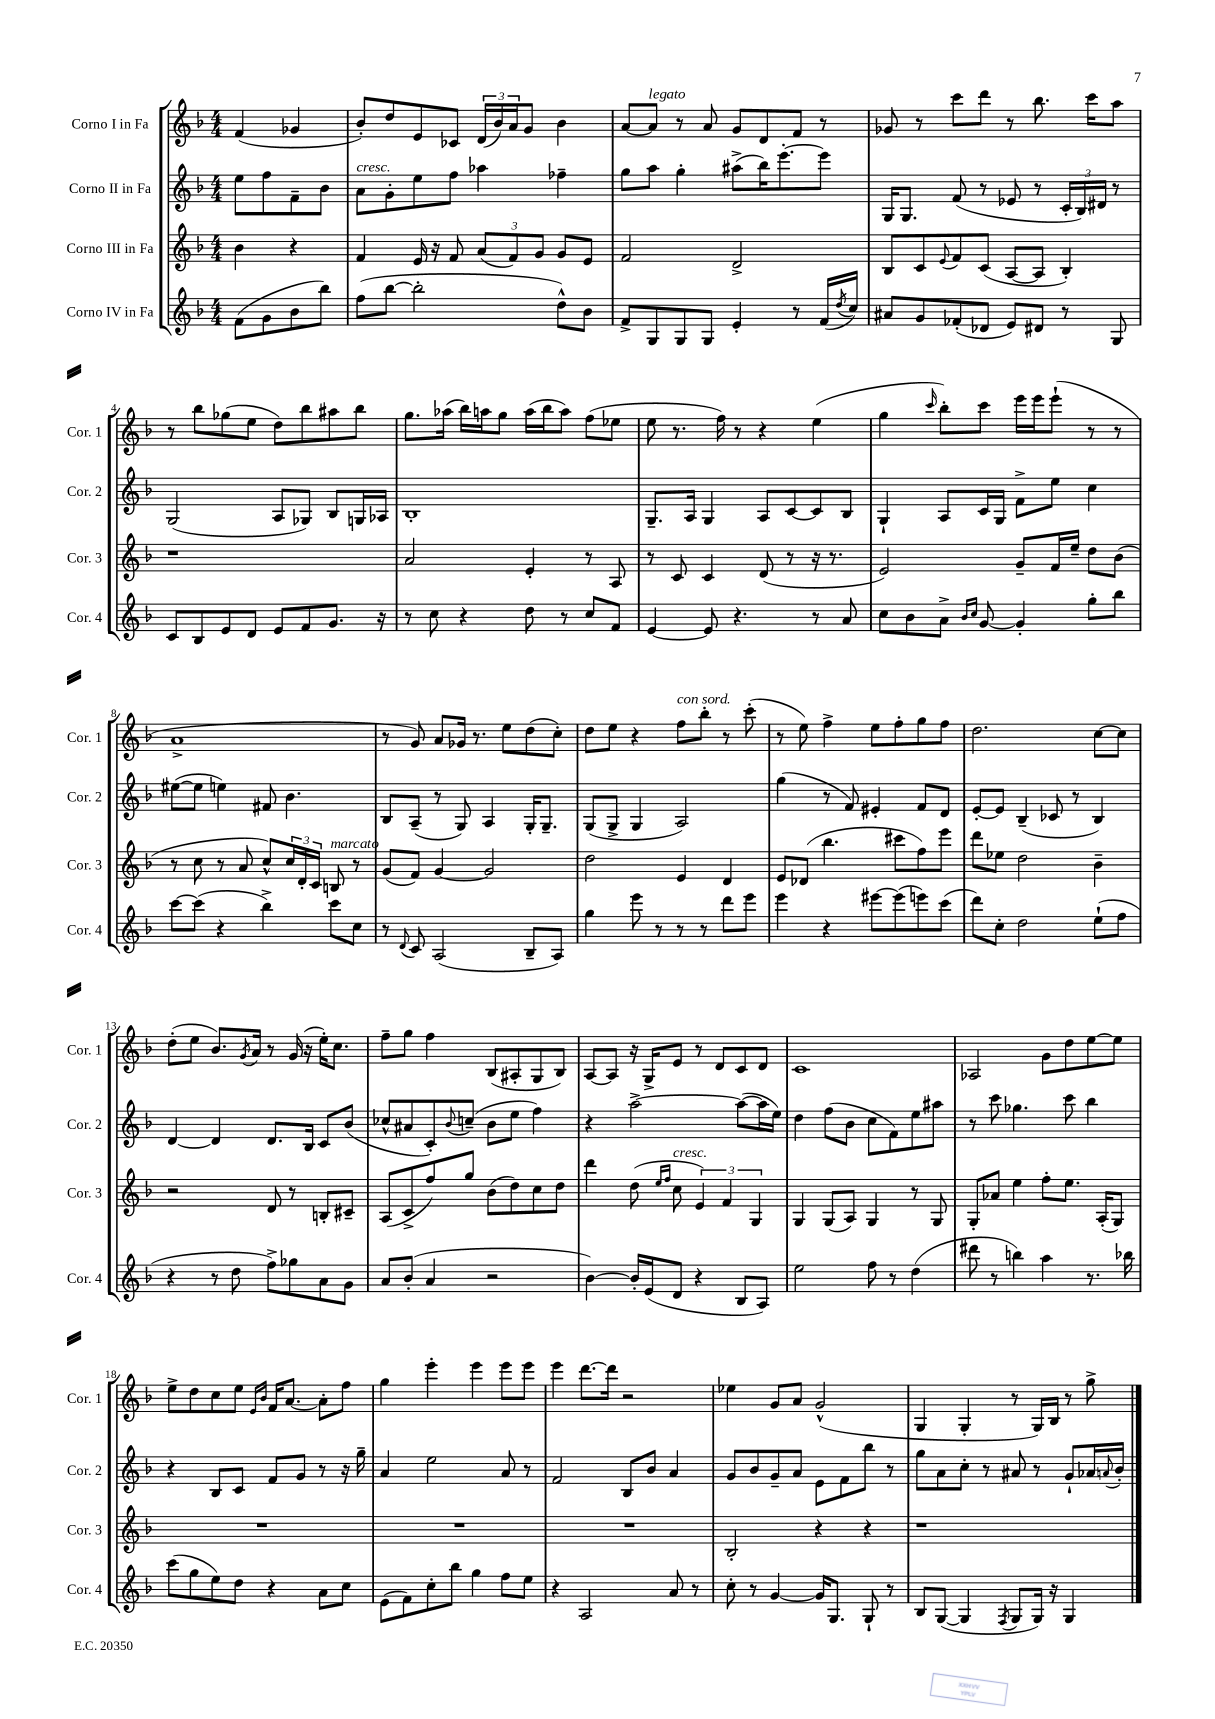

**kern	**kern	**kern	**kern
*part4	*part3	*part2	*part1
*staff4	*staff3	*staff2	*staff1
*I"Corno IV in Fa	*I"Corno III in Fa	*I"Corno II in Fa	*I"Corno I in Fa
*I'Cor. 4	*I'Cor. 3	*I'Cor. 2	*I'Cor. 1
*clefG2	*clefG2	*clefG2	*clefG2
*k[b-]	*k[b-]	*k[b-]	*k[b-]
*M4/4	*M4/4	*M4/4	*M4/4
=	=	=	=
(8f\L	4b-\	8ee\L	(4f/
8g\	.	8ff\	.
8b-\	4r	8f~\	4g-X/
8bb-\J)	.	8b-\J	.
=1	=1	=1	=1
!	!	!LO:TX:a:i:t=cresc.	!
(8ff\L	4f/	8a\L	8b-'/L)
[8bb-\J	.	8g'\	8dd/
2bb-'\]	16e/	8ee\	8e/
.	16r	.	.
.	8f/	8ff\J	8c-X/J
.	(12a/L	4aa-X\	(24d/LL
.	.	.	24b-/)
.	12f/)	.	24a/J
.	.	.	8g/J
.	12g/J	.	.
8dd^^\L)	8g/L	4ff-X~\	4b-\
8b-\J	8e/J	.	.
=2	=2	=2	=2
8f^/L	2f/	8gg\L	[8a/L
!	!	!	!LO:TX:a:i:t=legato
8G/	.	8aa\J	8a/J]
8G/	.	4gg'\	8r
8G/J	.	.	8a/
4e'/	2d^/	(8aa#X^\L	8g/L
.	.	16bb-\K)	8d/
.	.	[8.eee'\	.
8r	.	.	8f/J
(16f/LL	.	8eee\J]	8r
8qdd/	.	.	.
16cc/JJ)	.	.	.
=3	=3	=3	=3
8a#X/L	8B-/L	16G/KL	8g-X/
.	.	8.G/J	.
8g/	8c/	.	8r
.	8qqe/	.	.
(8f-X'/	8f/	(8f/	8ccc\L
8d-X/J	(8c/J	8r	8ddd\J
8e/L)	[8A/L	8e-X/	8r
8d#X/J	8A/J]	8r	8.bb-\
8r	4B-'/)	24c'/LL	.
.	.	24B-/)	.
.	.	.	16ccc\KL
.	.	24d#X/JJ	.
8G/	.	8r	8aa\J
!!LO:LB:g=z
=4	=4	=4	=4
8c/L	1r	(2G/	8r
8B-/	.	.	8bb-\L
8e/	.	.	(8gg-X\
8d/J	.	.	8ee\J
8e/L	.	8A/L	8dd\L)
8f/	.	8G-X/J)	8bb-\
8.g/J	.	8B-/L	8aa#X\
.	.	16Gn/L	8bb-\J
16r	.	16A-X/JJ	.
=5	=5	=5	=5
8r	2a/	1B-'	8.gg\L
8cc\	.	.	.
.	.	.	(16aa-X\Jk
4r	.	.	16bb-\LL)
.	.	.	16aan\J
.	.	.	8gg\J
8dd\	4e'/	.	(16aa\LL
.	.	.	16bb-\J
8r	.	.	8aa\J)
8cc/L	8r	.	(8ff\L
8f/J	8A/	.	8ee-X\J
=6	=6	=6	=6
[4e/	8r	8.G~/L	8ee\
.	8c/	.	8.r
.	.	16A/Jk	.
8e/]	4c/	4G/	.
.	.	.	16ff\)
4.r	.	.	8r
.	(8d/	8A/L	4r
.	8r	[8c/	.
8r	16r	8c/]	(4ee\
.	8.r	.	.
8a/	.	8B-/J	.
=7	=7	=7	=7
8cc\L	2e/)	4G`/	4gg\
8b-\	.	.	.
.	.	.	16qqccc/
8a^\J	.	8A/L	8bb-'\L)
16qqb-/LL	.	.	.
16qqcc/JJ	.	.	.
[8g/	.	16c/L	8ccc\J
.	.	16G/JJ	.
4g'/]	8g~/L	8f^\L	16eee\LL
.	.	.	16eee\J
.	16f/L	8ee\J	(8eee`\J
.	16ee~/JJ	.	.
8gg'\L	8dd\L	4cc\	8r
8bb-\J	(8b-\J	.	8r
!!LO:LB:g=z
=8	=8	=8	=8
[8ccc\L	8r	([8ee#X\L	1a^
(8ccc\J]	8cc\	8ee#\J]	.
4r	8r	4een\)	.
.	8a/	.	.
4bb-^\)	8cc^^/L)	8f#X/	.
.	24cc/L	4.b-\	.
.	24d'/	.	.
.	24c/JJ	.	.
!	!LO:TX:a:i:t=marcato	!	!
8ccc\L	8Bn/	.	.
8cc\J	8r	.	.
=9	=9	=9	=9
8r	(8g/L	8B-/L	8r
8qqd/	.	.	.
8c/	8f/J)	(8A~/J	8g/)
(2A/	[4g/	8r	8a/L
.	.	8G/)	16g-X/Jk
.	.	.	8.r
.	2g/]	4A/	.
.	.	.	8ee\L
8B-~/L	.	16G'/KL	(8dd\
.	.	8.G~/J	.
8A/J)	.	.	8cc'\J)
=10	=10	=10	=10
4gg\	2dd\	(8G/L	8dd\L
.	.	8G^/J	8ee\J
8eee\	.	4G/	4r
8r	.	.	.
!	!	!	!LO:TX:a:i:t=con sord.
8r	4e/	2A/)	8ff\L
8r	.	.	8bb-'\J
8ddd\L	4d/	.	8r
8eee\J	.	.	(8ccc'\
=11	=11	=11	=11
4eee\	8e/L	(4gg\	8r
.	(8d-X/J	.	8ee\)
4r	4.bb-\	8r	4ff^\
.	.	8f/)	.
[8eee#X\L	.	4e#X'/	8ee\L
(8eee#\]	8ccc#X\L	.	8ff'\
8eeen\)	8ff\)	8f/L	8gg\
(8ccc\J	8eee\J	8d/J	8ff\J
=12	=12	=12	=12
8ddd\L)	8ddd\L	[8e'/L	2.dd\
8cc'\J	8ee-X\J	8e/J]	.
2dd\	2dd\	(4B-~/	.
.	.	8c-X/	.
.	.	8r	.
(8ee`\L	4b-~\	4B-/)	[8cc\L
8ff\J	.	.	8cc\J]
!!LO:LB:g=z
=13	=13	=13	=13
4r	2r	[4d/	(8dd'\L
.	.	.	8ee\J
8r	.	4d/]	8.b-/L)
8dd\	.	.	.
.	.	.	8qg/
.	.	.	16a/Jk
8ff^\L)	8d/	8.d/L	8r
8gg-X\	8r	.	(16g/
.	.	16B-/Jk	16r
8a\	8Bn'/L	8c/L	16ee'\KL)
.	.	.	8.cc\J
8g\J	8c#X~/J	(8b-/J	.
=14	=14	=14	=14
8a/L	(8A/L	8cc-X^^/L	8ff~\L
(8b-'/J	8c^/	8a#X/	8gg\J
4a/	8ff/)	8c'/)	4ff\
.	.	8qqb-/	.
.	8gg/J	(8ccn~/J	.
2r	(8b-\L	8b-\L	(8B-/L
.	8dd\)	8ee\J	8A#X'/
.	8cc\	4ff\)	8G/
.	8dd\J	.	8B-/J)
=15	=15	=15	=15
[4b-\)	4ddd\	4r	[8A/L
.	.	.	8A/J]
16b-'/LL]	(8dd\	[2aa^\	16r
(16e/J	.	.	16G^/KL
.	16qqee/LL	.	.
.	16qqff/JJ	.	.
!	!LO:TX:a:i:t=cresc.	!	!
8d/J	8cc\	.	8e/J
4r	6e/)	.	8r
.	.	.	8d/L
.	6f/	.	.
8B-/L	.	(8aa\L_	8c/
.	6G/	.	.
8A/J)	.	16aa\L]	8d/J
.	.	16ee\JJ)	.
=16	=16	=16	=16
2ee\	4G/	4dd\	1c
.	(8G/L	(8ff\L	.
.	8A/J)	8b-\J	.
8ff\	4G/	8cc\L	.
8r	.	8f\)	.
(4dd\	8r	8ee\	.
.	8G/	8aa#X\J	.
=17	=17	=17	=17
8ddd#X\	8G'/L	8r	2A-X/
8r	8a-X/J	8ccc\	.
4bbn\)	4ee\	4.gg-X\	.
4aa\	8ff'\L	.	8g\L
.	8.ee\J	8ccc\	8dd\
8.r	.	4bb-\	[8ee\
.	(16A'/KL	.	.
.	8G/J)	.	8ee\J]
16bb-X\	.	.	.
!!LO:LB:g=z
=18	=18	=18	=18
(8ccc\L	1r	4r	8ee^\L
8gg\	.	.	8dd\
8ee\)	.	8B-/L	8cc\
8dd\J	.	8c/J	8ee\J
.	.	.	16qqe/LL
.	.	.	16qqb-/JJ
4r	.	8f/L	16f/KL
.	.	.	[8.a/J
.	.	8g/J	.
8a\L	.	8r	8a'\L]
8cc\J	.	16r	8ff\J
.	.	16gg~\	.
=19	=19	=19	=19
(8e\L	1r	4a/	4gg\
8f\)	.	.	.
8cc'\	.	2ee\	4eee'\
8bb-\J	.	.	.
4gg\	.	.	4eee\
8ff\L	.	8a/	8eee\L
8ee\J	.	8r	8eee\J
=20	=20	=20	=20
4r	1r	2f/	4eee\
2A/	.	.	[8.ddd\L
.	.	.	16ddd\Jk]
.	.	8B-/L	2r
.	.	8b-/J	.
8a/	.	4a/	.
8r	.	.	.
=21	=21	=21	=21
8cc'\	2B-'/	8g/L	4ee-X\
8r	.	8b-/	.
[4g/	.	8g~/	8g/L
.	.	8a/J	8a/J
16g/KL]	4r	8e\L	(2g^^/
8.G/J	.	.	.
.	.	8f\	.
8G`/	4r	8bb-\J	.
8r	.	8r	.
=22	=22	=22	=22
8B-/L	1r	8gg\L	4G/
([8G/J	.	8a\	.
4G/]	.	8cc'\J	4G'/
.	.	8r	.
8qF/	.	.	.
8G/L	.	8a#X/	8r
16G/Jk)	.	8r	16G/LL)
16r	.	.	16B-/JJ
4G/	.	8g`/L	8r
.	.	16a-X/L	8gg^\
.	.	8qqan/	.
.	.	16b-'/JJ	.
==	==	==	==
*-	*-	*-	*-
